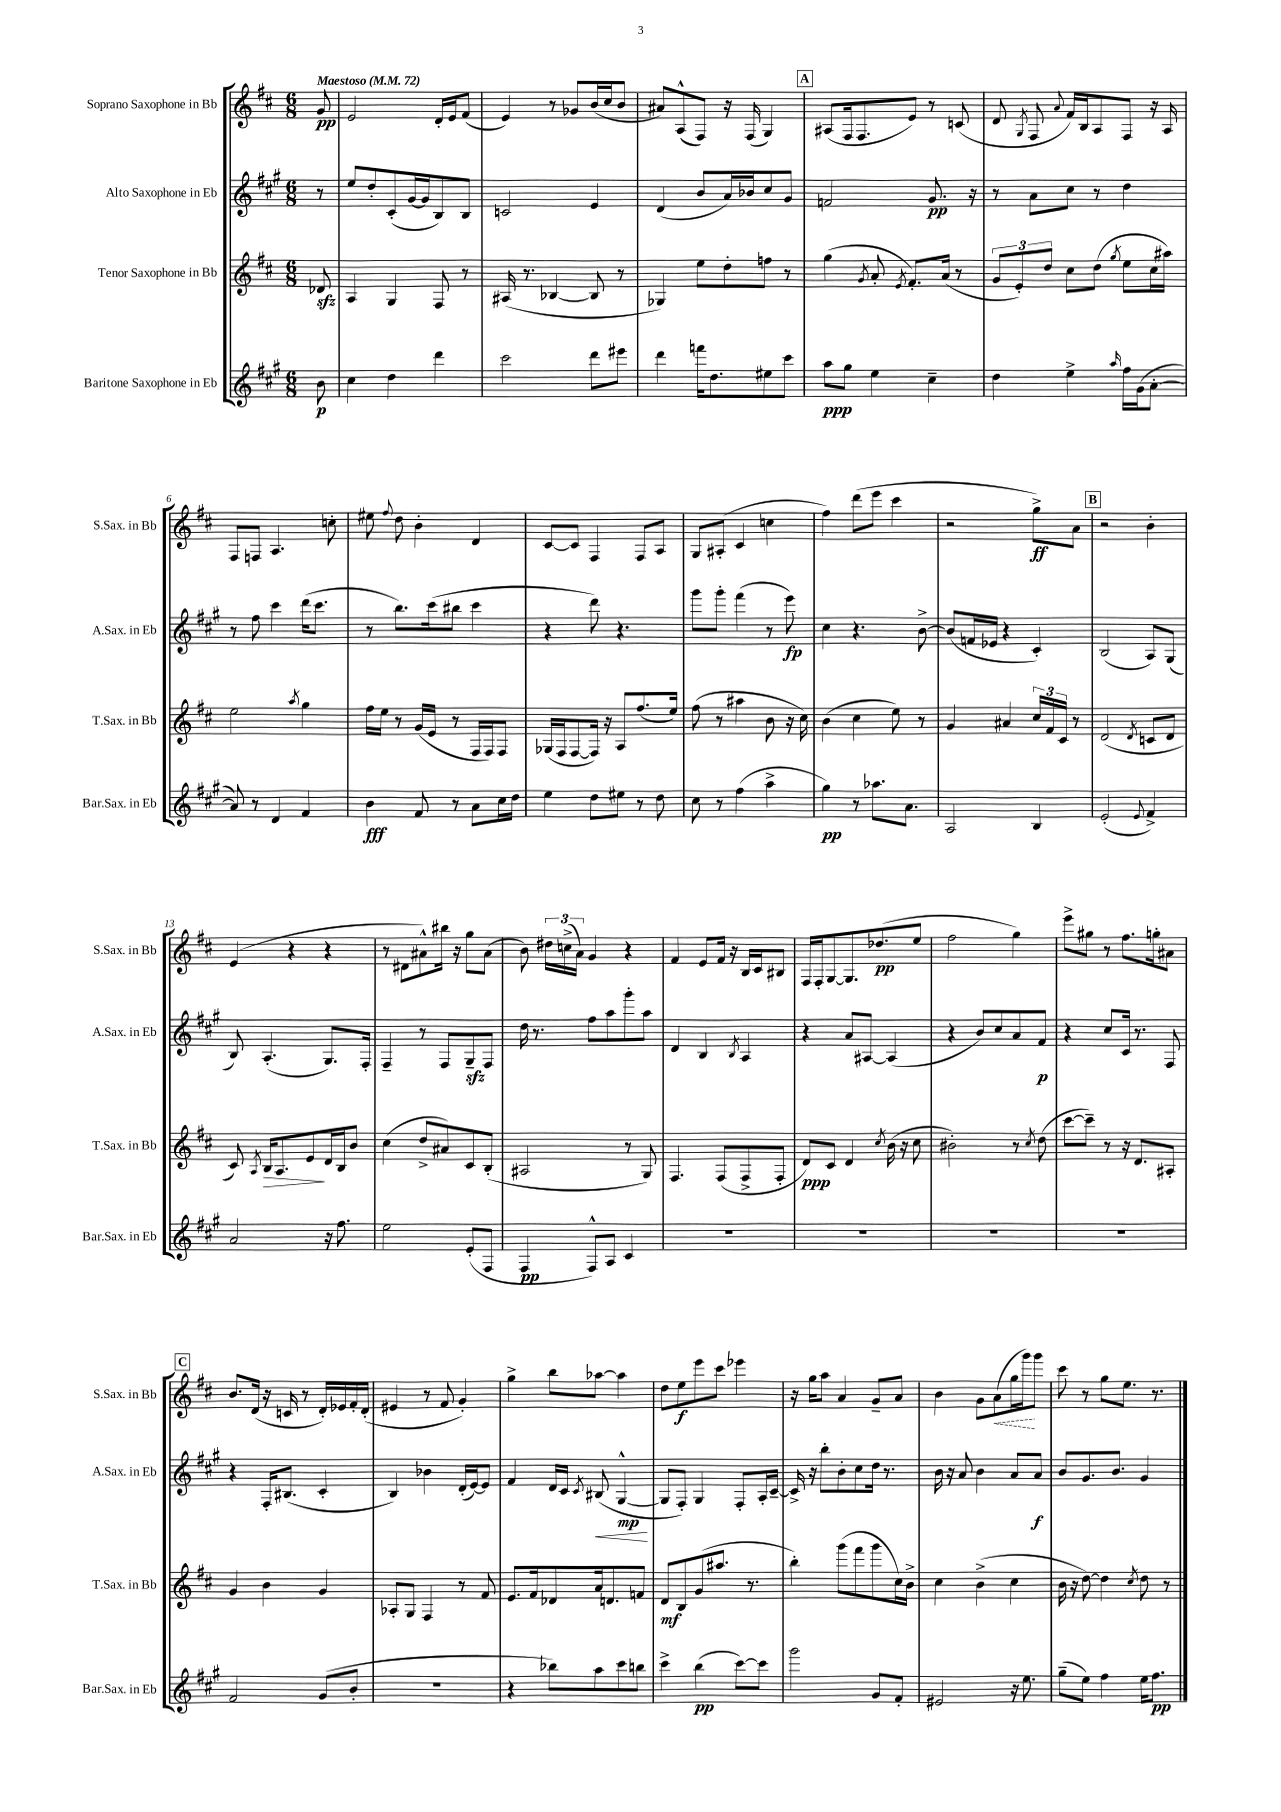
<<
\new StaffGroup <<
\new Staff = "s0" \with { instrumentName = "Soprano Saxophone in Bb" shortInstrumentName = "S.Sax. in Bb" } {
    \clef treble \key d \major \numericTimeSignature \time 6/8 \partial 8 \tempo "Maestoso" 4 = 72
    \autoBeamOff g'8\pp |
    e'2 d'16[-. e'16 fis'8]( |
    e'4) r8 ges'8[ b'16( cis''16 b'8] |
    ais'8[) a8-^( fis8]) r16 fis16( g4) |
    \mark \markup { \box "A" } ais8[( fis16 fis8. e'8]) r8 c'8( |
    d'8 \acciaccatura { g8 } fis8 \appoggiatura { a'8 } fis'16[) b16 a8 fis8] r16 a16 |
    fis8[ f8] a4. c''8-. |
    eis''8 \appoggiatura { fis''8 } d''8 b'4-. d'4 |
    cis'8[~ cis'8] fis4 fis8[ a8] |
    g8[ ais8]-.( cis'4 c''4 |
    fis''4) d'''8[( e'''8] cis'''4 |
    r2 g''8[->\ff) a'8] |
    \mark \markup { \box "B" } r2 b'4-. |
    e'4( r4 r4 |
    r8 dis'8[ ais'8-^) bis''16] r16 g''8[ ais'8]( |
    b'8) \tuplet 3/2 { dis''16[ c''16->( a'16]) } g'4 r4 |
    fis'4 e'8[ fis'16] r16 b16[ cis'16 bis8] |
    fis16[ fis16-. g8~ g8. des''8.\pp( e''8] |
    fis''2 g''4) |
    e'''8[-> gis''8] r8 fis''8.[ g''16-. ais'8] |
    \mark \markup { \box "C" } b'8.[ d'16]( r16 c'16 r8 d'16[-.) ees'16 fis'16-. d'16]-.( |
    eis'4 r8 fis'8 g'4-.) |
    g''4-> b''8[ aes''8]~ aes''4 |
    d''8[ e''8\f e'''8 cis'''8] ees'''4 |
    r16 g''16[ a''8] a'4 g'8[-- a'8] |
    b'4 g'8[ \once \override Hairpin.style = #'dashed-line a'8\<( g''16 g'''16\!) g'''8] |
    cis'''8 r8 g''8[ e''8.] r8. \bar "|." |
}
\new Staff = "s1" \with { instrumentName = "Alto Saxophone in Eb" shortInstrumentName = "A.Sax. in Eb" } {
    \clef treble \key a \major \numericTimeSignature \time 6/8 \partial 8
    \autoBeamOff r8 |
    e''8[ d''8-. cis'8-.( gis'16~ gis'16 b8) b8] |
    c'2 e'4 |
    d'4( b'8[ a'16) bes'16 cis''8 gis'8] |
    \mark \markup { \box "A" } f'2 gis'8.\pp r16 |
    r8 a'8[ cis''8] r8 d''4 |
    r8 fis''8 cis'''4 d'''16[( cis'''8.] |
    r8 b''8.[) cis'''16( bis''8] cis'''4 |
    r4 d'''8) r4. |
    gis'''8[ gis'''8]-. fis'''4( r8 e'''8\fp) |
    cis''4 r4. b'8~-> |
    b'8[( f'16 ees'16] r4 cis'4-.) |
    \mark \markup { \box "B" } b2( a8[) gis8]( |
    b8) a4.-.( gis8.[) fis16]-. |
    fis4-- r8 fis8[ gis8--\sfz fis8] |
    d''16 r8. fis''8[ a''8 gis'''8-. a''8] |
    d'4 b4 \acciaccatura { b8 } a4 |
    r4 a'8[ ais8]~ ais4( |
    r4 b'8[) cis''8 a'8 fis'8]\p |
    r4 cis''8[ cis'16] r8. fis8 |
    \mark \markup { \box "C" } r4 fis16[-. bis8.]( cis'4-. |
    b4) bes'4 d'16[-.( e'16~) e'8] |
    fis'4 d'16[ cis'16] \acciaccatura { cis'8 } bis8\<( gis4~-^\mp\! |
    gis8[ fis8]-.) gis4 fis8[-. a16-. cis'16]~-- |
    cis'16-> r16 b''8[-. b'8-. cis''8 d''16] r8. |
    b'16 r16 a'8 b'4 a'8[ a'8]\f |
    b'8[ gis'8. b'8.] gis'4 \bar "|." |
}
\new Staff = "s2" \with { instrumentName = "Tenor Saxophone in Bb" shortInstrumentName = "T.Sax. in Bb" } {
    \clef treble \key d \major \numericTimeSignature \time 6/8 \partial 8
    \autoBeamOff des'8\sfz |
    a4 g4 fis8 r8 |
    ais16( r8. bes4~ bes8 r8 |
    ges4) e''8[ d''8-. f''8] r8 |
    \mark \markup { \box "A" } g''4( \acciaccatura { g'8 } a'8-. \acciaccatura { e'8 } fis'8.[-.) a'16]( r8 |
    \tuplet 3/2 { g'8[ e'8-.) d''8] } cis''8[ d''8]( \acciaccatura { g''8 } e''8[ cis''16 ais''16]) |
    e''2 \acciaccatura { a''8 } g''4 |
    fis''16[ e''16] r8 g'16[( e'16] r8 fis16[ fis16) fis8] |
    ges16[( fis16 fis8~ fis16]) r16 a8[ fis''8.( e''16]) |
    fis''8( r8 ais''4 b'8 r16 cis''16) |
    b'4( cis''4 e''8) r8 |
    g'4 ais'4 \tuplet 3/2 { cis''16[ fis'16 cis'16] } r8 |
    \mark \markup { \box "B" } d'2( \acciaccatura { d'8 } c'8[ d'8] |
    cis'8) \acciaccatura { a8 } b16[\> a8. e'8\! d'16 b16 b'8] |
    cis''4( d''8[-> ais'8) cis'8 b8]-.( |
    ais2 r8 g8) |
    fis4. fis8[( fis8-> fis8]-. |
    d'8[\ppp) cis'8] d'4 \acciaccatura { cis''8 } b'16( r16 cis''8 |
    bis'2-.) r8 \acciaccatura { cis''8 } d''8( |
    cis'''8[~ cis'''8]--) r8 r16 d'8.[ ais8]-. |
    \mark \markup { \box "C" } g'4 b'4 g'4 |
    aes8[-. g8] fis4 r8 fis'8 |
    e'8.[ fis'16 des'8 a'16 d'8. f'8] |
    d'8[\mf b8 g'8( ais''8.] r8. |
    b''4-.) g'''8[( fis'''8 g'''8 cis''16) b'16]-> |
    cis''4 b'4->( cis''4 |
    b'16 r16 d''8~) d''4 \acciaccatura { cis''8 } d''8 r8 \bar "|." |
}
\new Staff = "s3" \with { instrumentName = "Baritone Saxophone in Eb" shortInstrumentName = "Bar.Sax. in Eb" } {
    \clef treble \key a \major \numericTimeSignature \time 6/8 \partial 8
    \autoBeamOff b'8\p |
    cis''4 d''4 d'''4 |
    cis'''2 d'''8[ eis'''8] |
    d'''4 f'''16[ d''8. eis''8 cis'''8] |
    \mark \markup { \box "A" } a''8[\ppp gis''8] e''4 cis''4-- |
    d''4 e''4-> \grace { a''16 } fis''16[ gis'16( a'8]~-. |
    a'8) r8 d'4 fis'4 |
    b'4\fff fis'8 r8 a'8[ cis''16 d''16] |
    e''4 d''8[ eis''8] r8 d''8 |
    cis''8 r8 fis''4( a''4-> |
    gis''4\pp) r8 aes''8.[ a'8.] |
    a2 b4 |
    \mark \markup { \box "B" } e'2-.( \appoggiatura { e'8 } fis'4->) |
    a'2 r16 fis''8. |
    e''2 e'8[-.( fis8] |
    fis4\pp fis8[-^) a8] cis'4 |
    R2. |
    R2. |
    R2. |
    R2. |
    \mark \markup { \box "C" } fis'2 gis'8[( b'8]-. |
    R2. |
    r4 bes''8[) a''8 cis'''8 b''8] |
    cis'''4-> b''4\pp( cis'''8[~) cis'''8] |
    gis'''2 gis'8[ fis'8]-. |
    eis'2 r16 e''8. |
    gis''8[--( e''8]) fis''4 e''16[ fis''8.]\pp \bar "|." |
}
>>
>>
